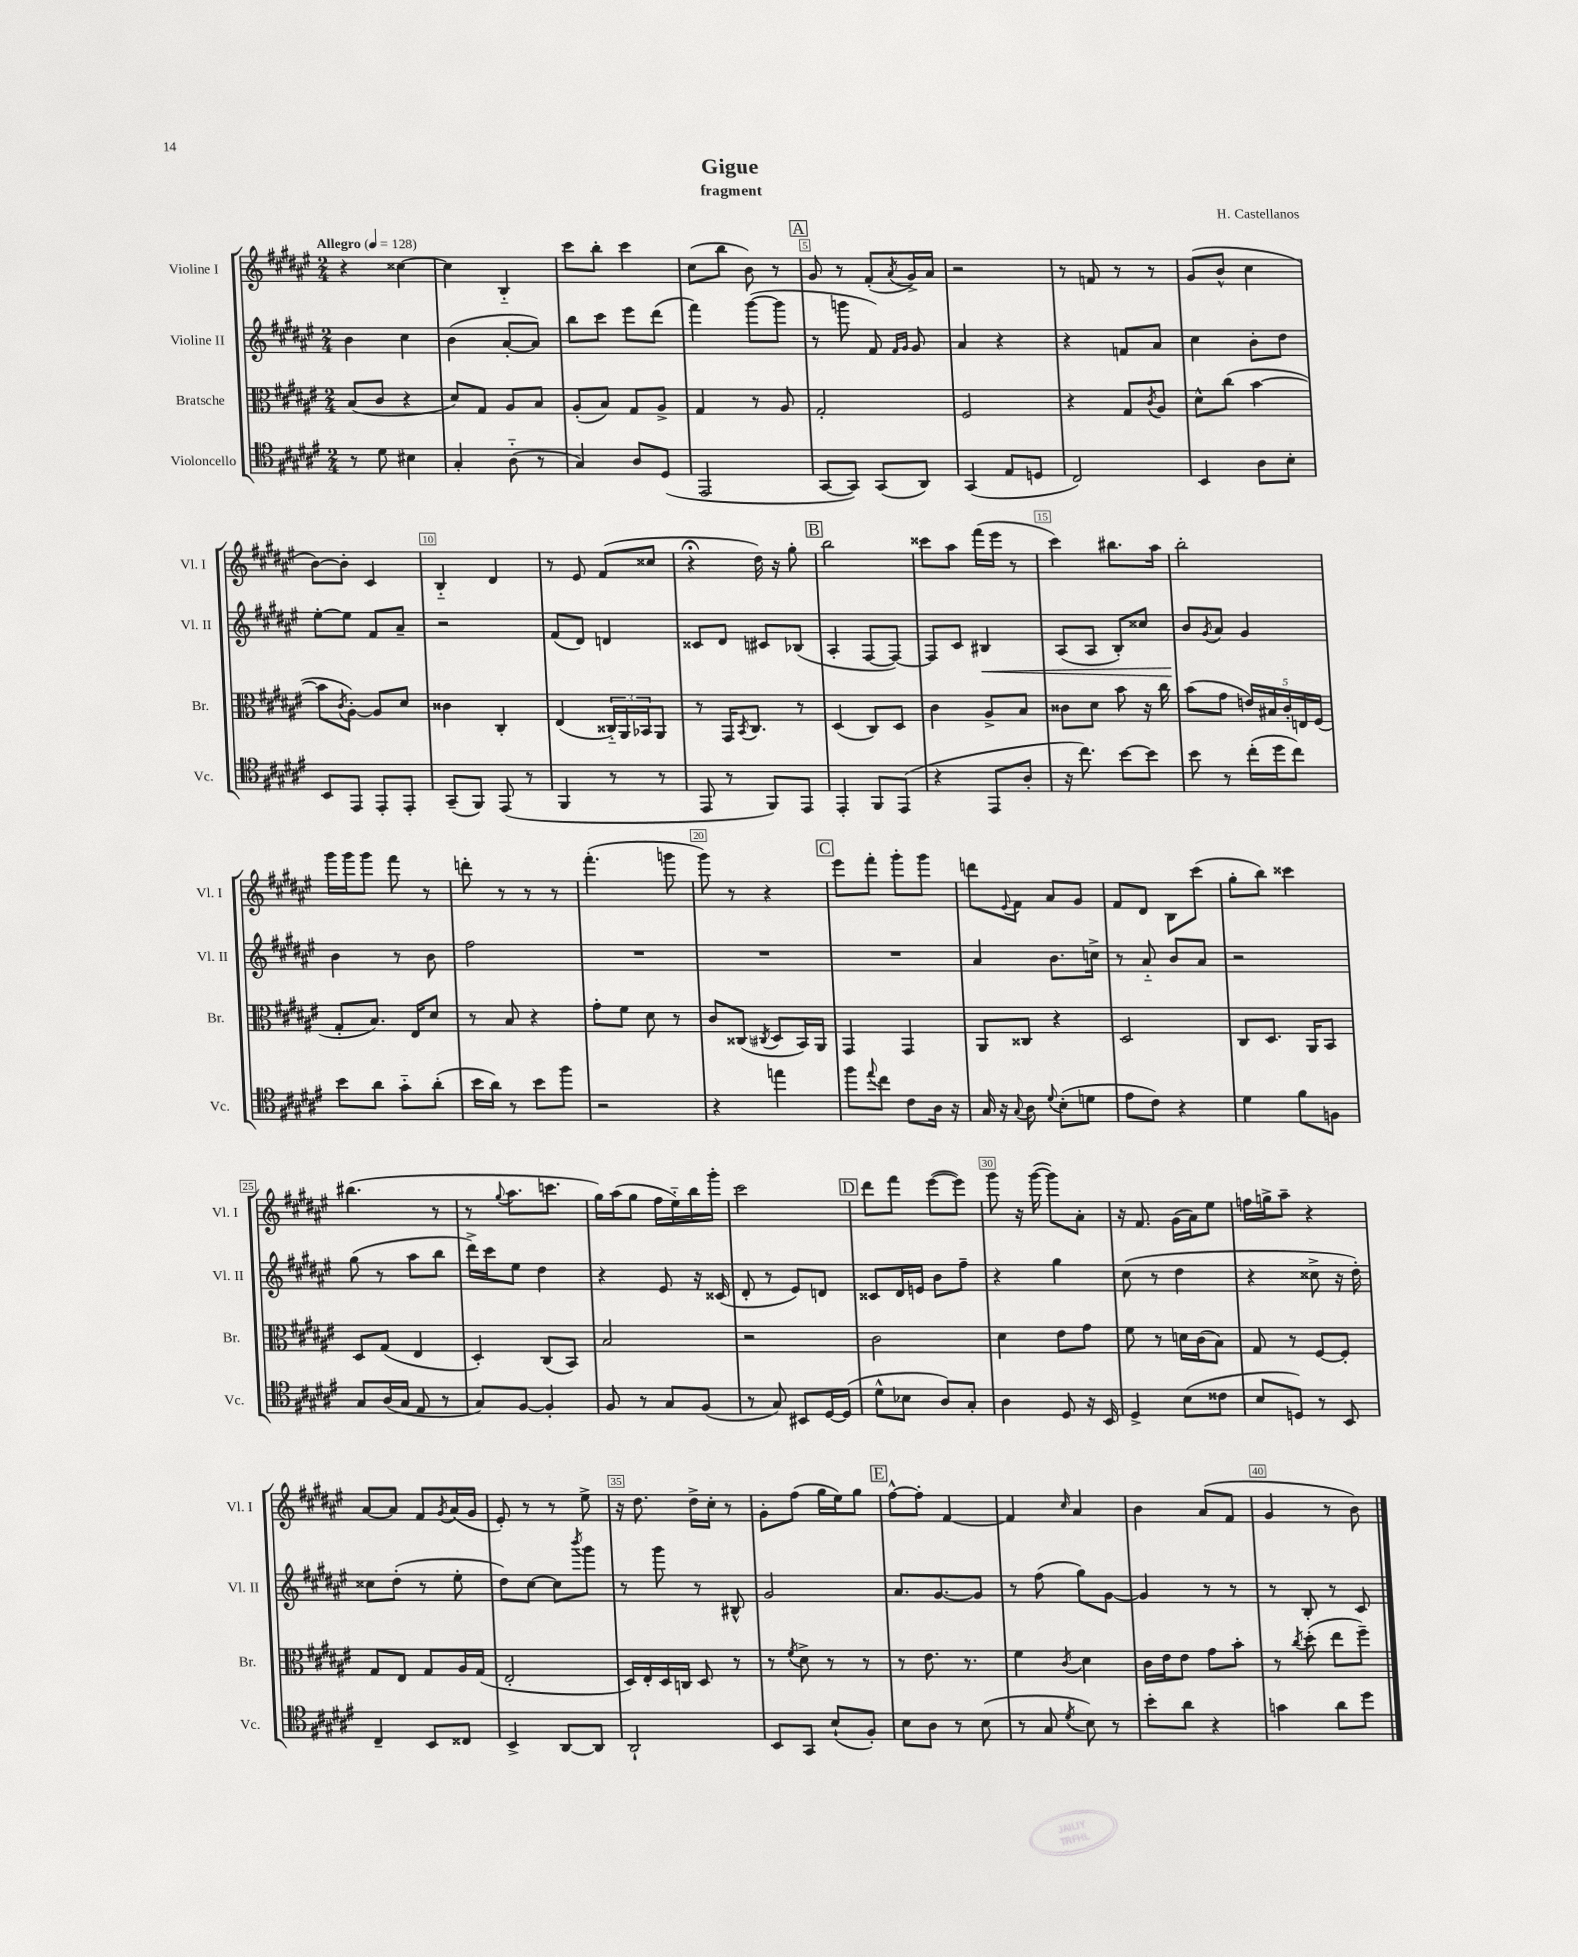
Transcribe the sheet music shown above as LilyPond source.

\header { title = "Gigue" composer = "H. Castellanos" subtitle = "fragment" }
<<
\new StaffGroup <<
\new Staff = "s0" \with { instrumentName = "Violine I" shortInstrumentName = "Vl. I" } {
    \clef treble \key fis \major \numericTimeSignature \time 2/4 \tempo "Allegro" 4 = 128
    r4 cisis''4~ |
    cisis''4 b4-_ |
    cis'''8 b''8-. cis'''4 |
    cis''8( b''8 b'8) r8 |
    \mark \markup { \box "A" } gis'8 r8 fis'8-.( \acciaccatura { ais'8 } gis'16->) ais'16 |
    r2 |
    r8 f'8 r8 r8 |
    gis'8( b'8-^ cis''4 |
    b'8~) b'8-. cis'4 |
    b4-_ dis'4 |
    r8 eis'8 fis'8( cisis''8 |
    r4\fermata dis''16) r16 gis''8-. |
    \mark \markup { \box "B" } b''2 |
    cisis'''8 ais''8 fis'''16( eis'''16 r8 |
    cis'''4) bis''8. ais''16 |
    b''2-. |
    gis'''16 gis'''16 gis'''8 fis'''8 r8 |
    d'''8-. r8 r8 r8 |
    fis'''4.-.( g'''8 |
    gis'''8) r8 r4 |
    \mark \markup { \box "C" } eis'''8 fis'''8-. gis'''8-. gis'''8 |
    d'''8 \appoggiatura { eis'8 } fis'8 ais'8 gis'8 |
    fis'8 dis'8 b8 cis'''8( |
    gis''8-. b''8) cisis'''4 |
    bis''4.( r8 |
    r8 \appoggiatura { gis''8 } ais''8. c'''8. |
    gis''16) ais''16( gis''8 fis''16 eis''16-_) b''16 gis'''16-. |
    cis'''2 |
    \mark \markup { \box "D" } dis'''8 fis'''8 eis'''8~( eis'''8) |
    gis'''8 r16 gis'''16~( gis'''8) ais'8-. |
    r16 fis'8. gis'16( ais'16) eis''8 |
    f''16 g''16-> ais''8-- r4 |
    ais'8~ ais'8 fis'8 \acciaccatura { gis'8 } ais'16( gis'16 |
    eis'8-.) r8 r8 eis''8-> |
    r16 dis''8. dis''16-> cis''16-. r8 |
    gis'8-. fis''8( gis''16 eis''16) gis''8 |
    \mark \markup { \box "E" } fis''8~-^ fis''8-. fis'4~ |
    fis'4 \grace { cis''16 } ais'4 |
    b'4 ais'8( fis'8 |
    gis'4 r8 b'8) \bar "|." |
}
\new Staff = "s1" \with { instrumentName = "Violine II" shortInstrumentName = "Vl. II" } {
    \clef treble \key fis \major \numericTimeSignature \time 2/4
    b'4 cis''4 |
    b'4( ais'8~-. ais'8) |
    b''8 cis'''8 eis'''8 dis'''8( |
    fis'''4) gis'''8~( gis'''8 |
    \mark \markup { \box "A" } r8 g'''8 fis'8) \grace { fis'16 gis'16 } gis'8 |
    ais'4 r4 |
    r4 f'8 ais'8 |
    cis''4 b'8-. dis''8 |
    eis''8~-. eis''8 fis'8 ais'8-- |
    r2 |
    fis'8( dis'8) d'4 |
    cisis'8 dis'8 cis'8 bes8( |
    \mark \markup { \box "B" } ais4-. fis8~ fis8~) |
    fis8 cis'8 bis4\< |
    ais8( ais8 b8-.) cisis''8 |
    b'8\! \acciaccatura { gis'8 } ais'8 gis'4 |
    b'4 r8 b'8 |
    fis''2 |
    R2 |
    R2 |
    \mark \markup { \box "C" } R2 |
    ais'4 b'8. c''16-> |
    r8 ais'8-_ b'8 ais'8 |
    r2 |
    gis''8( r8 ais''8 b''8 |
    dis'''16->) cis'''16 eis''8 dis''4 |
    r4 eis'8 r16 cisis'16( |
    dis'8-. r8 eis'8) d'8 |
    \mark \markup { \box "D" } cisis'8 dis'16 e'16 b'8 fis''8-- |
    r4 gis''4 |
    cis''8( r8 dis''4 |
    r4 cisis''8-> r16 dis''16-.) |
    cisis''8 dis''8-.( r8 eis''8-. |
    dis''8) cis''8~ cis''8 \acciaccatura { b'''8 } gis'''8 |
    r8 gis'''8 r8 bis8-^ |
    gis'2 |
    \mark \markup { \box "E" } ais'8. gis'8.~ gis'8 |
    r8 fis''8( gis''8) gis'8~ |
    gis'4 r8 r8 |
    r8 b8-. r8 cis'8 \bar "|." |
}
\new Staff = "s2" \with { instrumentName = "Bratsche" shortInstrumentName = "Br." } {
    \clef alto \key fis \major \numericTimeSignature \time 2/4
    b8( cis'8 r4 |
    dis'8) gis8 ais8 b8 |
    ais8-.( b8) gis8 ais8-> |
    gis4 r8 ais8 |
    \mark \markup { \box "A" } gis2-. |
    fis2 |
    r4 gis8 \acciaccatura { cis'8 } ais8 |
    dis'8-^ cis''8( b'4~ |
    b'8 \acciaccatura { cis'8 } ais8~-.) ais8 dis'8 |
    cisis'4 cis4-. |
    eis4( \tuplet 3/2 { cisis16-_) ais,16 bes,16 } ais,8 |
    r8 gis,16 \acciaccatura { b,8 } cis8. r8 |
    \mark \markup { \box "B" } dis4( cis8) dis8 |
    cis'4 ais8-> b8 |
    cisis'8 dis'8 b'8 r16 cis''16 |
    b'8( gis'8 \tuplet 5/4 { e'16) bis16 cis'16-. e16 fis16( } |
    gis8-. b8.) eis16 dis'8 |
    r8 b8 r4 |
    gis'8-. fis'8 dis'8 r8 |
    cis'8 cisis8( \acciaccatura { cis8 } dis8 b,16) ais,16 |
    \mark \markup { \box "C" } gis,4 gis,4 |
    ais,8 cisis8 r4 |
    dis2 |
    cis8 dis8. ais,16 b,8 |
    dis8 gis8( eis4 |
    dis4-.) cis8( b,8) |
    b2 |
    r2 |
    \mark \markup { \box "D" } cis'2 |
    dis'4 eis'8 gis'8 |
    fis'8 r8 d'16 cis'16( b8) |
    gis8 r8 fis8~ fis8-. |
    gis8 eis8 gis8 ais16 gis16( |
    eis2-. |
    dis16) eis16-. dis16 c16 dis8 r8 |
    r8 \acciaccatura { fis'8 } dis'8-> r8 r8 |
    \mark \markup { \box "E" } r8 eis'8. r8. |
    fis'4 \acciaccatura { cis'8 } dis'4 |
    cis'16 eis'16 eis'8 gis'8 b'8-. |
    r8 \acciaccatura { cis''8 } dis''8-.( eis''8 fis''8--) \bar "|." |
}
\new Staff = "s3" \with { instrumentName = "Violoncello" shortInstrumentName = "Vc." } {
    \clef tenor \key fis \major \numericTimeSignature \time 2/4
    r8 dis'8 bis4 |
    gis4-. ais8-_( r8 |
    gis4) ais8 dis8( |
    eis,2 |
    \mark \markup { \box "A" } gis,8~ gis,8) gis,8( ais,8) |
    gis,4( eis8 d8 |
    cis2) |
    b,4 ais8 b8-. |
    b,8 eis,8 eis,8-. eis,8-. |
    gis,8--( fis,8) eis,8( r8 |
    fis,4 r8 r8 |
    eis,8 r8 fis,8) eis,8 |
    \mark \markup { \box "B" } eis,4-. fis,8 eis,8( |
    r4 eis,8 ais8-. |
    r16 cis''8.) b'8~ b'8 |
    b'8 r8 cis''16-.( dis''16 cis''8) |
    b'8 ais'8 gis'8-_ ais'8-.( |
    b'16 ais'16) r8 b'8 fis''8 |
    r2 |
    r4 e''4 |
    \mark \markup { \box "C" } fis''8 \appoggiatura { eis''8 } cis''8 cis'8 ais16 r16 |
    gis16 r16 \appoggiatura { gis8 } ais8 \appoggiatura { dis'8 } b8-.( d'8 |
    eis'8 cis'8) r4 |
    dis'4 fis'8 f8 |
    gis8 ais16( gis16 eis8 r8 |
    gis8) fis8~ fis4-. |
    fis8 r8 gis8 fis8( |
    r8 gis8) bis,8 dis16~ dis16( |
    \mark \markup { \box "D" } dis'8-^ bes8 ais8) gis8-. |
    ais4 dis8 r16 b,16 |
    dis4-> b8( cisis'8 |
    b8 d8) r8 b,8 |
    cis4-- b,8 cisis8 |
    b,4-> ais,8~ ais,8 |
    ais,2-! |
    b,8 gis,8 b8-!( fis8-.) |
    \mark \markup { \box "E" } b8 ais8 r8 b8( |
    r8 gis8 \acciaccatura { dis'8 } b8) r8 |
    b'8-. ais'8 r4 |
    g'4 ais'8 dis''8 \bar "|." |
}
>>
>>
\layout { \context { \Score \override BarNumber.break-visibility = ##(#f #t #t) barNumberVisibility = #(every-nth-bar-number-visible 5) \override BarNumber.stencil = #(make-stencil-boxer 0.1 0.3 ly:text-interface::print) } }
